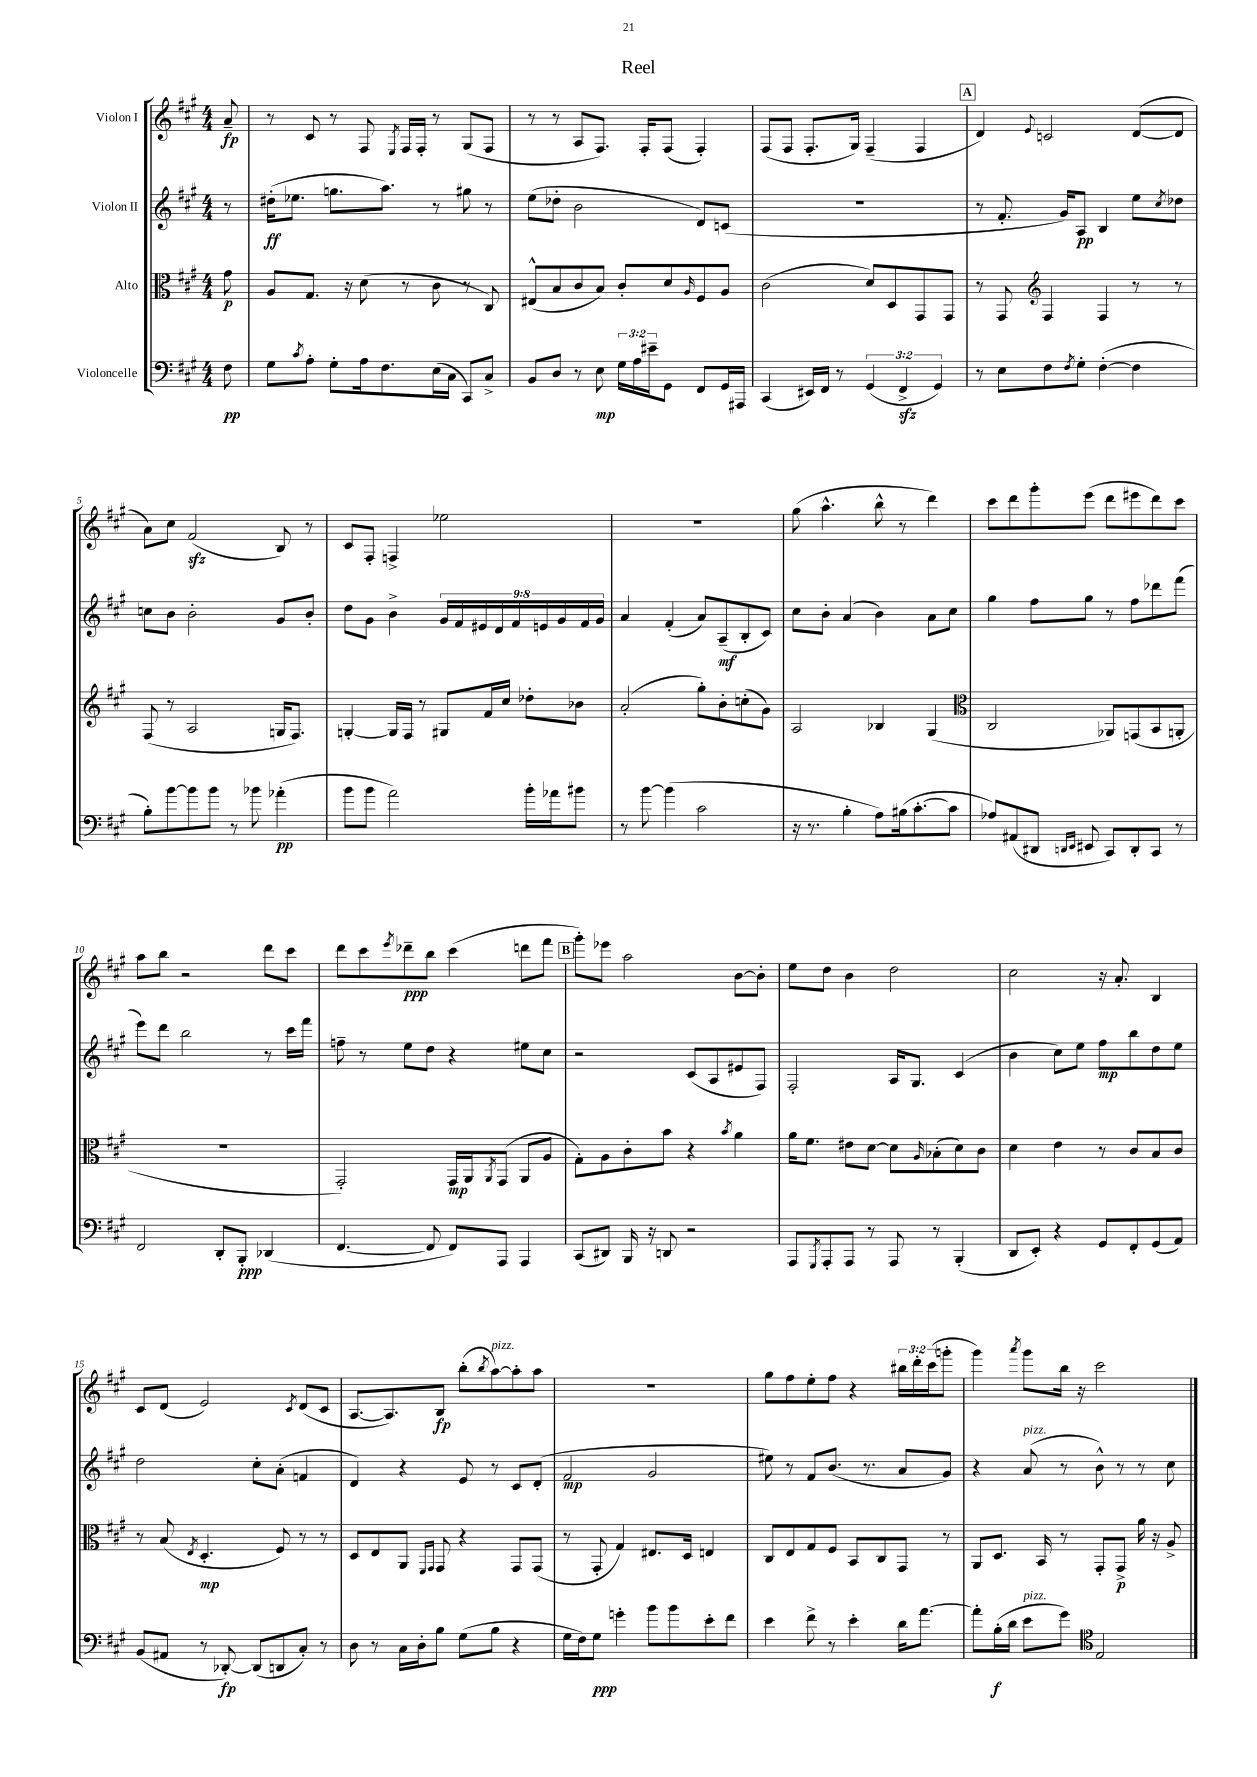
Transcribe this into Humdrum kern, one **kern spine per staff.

**kern	**dynam	**kern	**dynam	**kern	**dynam	**kern	**dynam
*part4	*part4	*part3	*part3	*part2	*part2	*part1	*part1
*staff4	*staff4	*staff3	*staff3	*staff2	*staff2	*staff1	*staff1
*I"Violoncelle	*	*I"Alto	*	*I"Violon II	*	*I"Violon I	*
*clefF4	*	*clefC3	*	*clefG2	*	*clefG2	*
*k[f#c#g#]	*	*k[f#c#g#]	*	*k[f#c#g#]	*	*k[f#c#g#]	*
*M4/4	*	*M4/4	*	*M4/4	*	*M4/4	*
=	=	=	=	=	=	=	=
8F#\	pp	8g#\	p	8r	.	8a~/	fp
=1	=1	=1	=1	=1	=1	=1	=1
8G#\L	.	8A/L	.	(16dd#X'\KL	ff	8r	.
.	.	.	.	8.ee-X\J	.	.	.
8qc#/	.	.	.	.	.	.	.
8A'\J	.	8.G#/J	.	.	.	8c#/	.
8G#'\L	.	.	.	8.ggn\L	.	8r	.
.	.	16r	.	.	.	.	.
16A\k	.	(8d\	.	.	.	8F#/	.
8.F#\	.	.	.	8.aa\J)	.	.	.
.	.	.	.	.	.	8qE/	.
.	.	8r	.	.	.	16F#/LL	.
.	.	.	.	.	.	16F#'/JJ	.
(16E\L	.	8c#\	.	8r	.	8r	.
16C#\JJ	.	.	.	.	.	.	.
8CC#/L)	.	8r	.	8gg#X\	.	(8G#/L	.
8C#^/J	.	8C#/)	.	8r	.	8F#/J	.
=2	=2	=2	=2	=2	=2	=2	=2
8BB/L	.	(8E#X^^/L	.	(8ee\L	.	8r	.
8D/J	.	8B/	.	8dd-X'\J	.	8r	.
8r	.	8c#/	.	2b\	.	8A/L	.
8E\	mp	8B/J)	.	.	.	8.F#/J)	.
24G#\LL	.	8c#'/L	.	.	.	.	.
24A\	.	.	.	.	.	.	.
.	.	.	.	.	.	16F#'/KL	.
24e#X~\J	.	.	.	.	.	.	.
8GG#\J	.	8d/	.	.	.	(8F#/J	.
.	.	16qqA/	.	.	.	.	.
8FF#/L	.	8F#/	.	8d/L)	.	4F#'/)	.
16GG#/L	.	8A/J	.	(8cn/J	.	.	.
16AAA#X/JJ	.	.	.	.	.	.	.
=3	=3	=3	=3	=3	=3	=3	=3
(4CC#/	.	(2c#\	.	1r	.	(8F#/L	.
.	.	.	.	.	.	8F#/J	.
16EE#X/LL)	.	.	.	.	.	8.F#'/L	.
16FF#/JJ	.	.	.	.	.	.	.
8r	.	.	.	.	.	.	.
.	.	.	.	.	.	16G#/Jk)	.
(6GG#/	.	8d/L)	.	.	.	(4F#~/	.
.	.	8D/	.	.	.	.	.
6FF#zz^/	.	.	.	.	.	.	.
.	.	8GG#/	.	.	.	4F#/	.
6GG#/)	.	.	.	.	.	.	.
.	.	8GG#/J	.	.	.	.	.
!!LO:REH:place=s1:t=A
=4	=4	=4	=4	=4	=4	=4	=4
8r	.	8r	.	8r	.	4d/)	.
8E\L	.	8GG#/	.	8.f#'/	.	.	.
*	*	*clefG2	*	*	*	*	*
.	.	.	.	.	.	8qqe/	.
8F#\	.	4F#/	.	.	.	2cn/	.
.	.	.	.	16g#/KL)	.	.	.
8qF#/	.	.	.	.	.	.	.
8G#'\J	.	.	.	8A/J	pp	.	.
([4F#'\	.	4F#/	.	4B/	.	.	.
4F#\]	.	8r	.	8ee\L	.	([8d/L	.
.	.	.	.	8qcc#/	.	.	.
.	.	8r	.	8dd-X\J	.	8d/J]	.
!!LO:LB:g=z
=5	=5	=5	=5	=5	=5	=5	=5
8B'\L)	.	(8F#/	.	8ccn\L	.	8a\L)	.
[8b\	.	8r	.	8b\J	.	8cc#\J	.
8b\]	.	2A/	.	2b'\	.	(2f#zz/	.
8b\J	.	.	.	.	.	.	.
8r	.	.	.	.	.	.	.
8b-X\	.	.	.	.	.	.	.
(4a-X'\	pp	16Gn/KL	.	8g#/L	.	8B/)	.
.	.	8.F#/J)	.	.	.	.	.
.	.	.	.	8b'/J	.	8r	.
=6	=6	=6	=6	=6	=6	=6	=6
8b\L	.	[4Gn'/	.	8dd\L	.	8c#/L	.
8b\J	.	.	.	8g#\J	.	8F#'/J	.
2a\)	.	16G/LL]	.	4b^\	.	4Fn^/	.
.	.	16F#/JJ	.	.	.	.	.
.	.	8r	.	.	.	.	.
.	.	8G#X/L	.	18g#/LL	.	2ee-X\	.
.	.	.	.	18f#/	.	.	.
.	.	.	.	18e#X/	.	.	.
.	.	16f#/L	.	.	.	.	.
.	.	.	.	18d/	.	.	.
.	.	16cc#/JJ	.	.	.	.	.
.	.	.	.	18f#/	.	.	.
16b'\LL	.	8dd-X'\L	.	.	.	.	.
.	.	.	.	18en/	.	.	.
16a-X\J	.	.	.	.	.	.	.
.	.	.	.	18g#/	.	.	.
8b#X\J	.	8b-X\J	.	.	.	.	.
.	.	.	.	18f#/	.	.	.
.	.	.	.	18g#/JJ	.	.	.
=7	=7	=7	=7	=7	=7	=7	=7
8r	.	(2a'/	.	4a/	.	1r	.
[8b\	.	.	.	.	.	.	.
(4b\]	.	.	.	(4f#'/	.	.	.
2c#\	.	8gg#'\L)	.	8a/L)	.	.	.
.	.	8b'\	.	(8A~/	mf	.	.
.	.	(8ccn'\	.	8B'/	.	.	.
.	.	8g#\J)	.	8c#/J)	.	.	.
=8	=8	=8	=8	=8	=8	=8	=8
16r	.	2A/	.	8cc#\L	.	(8gg#\	.
8.r	.	.	.	.	.	.	.
.	.	.	.	8b'\J	.	4.aa^^\	.
4B'\	.	.	.	(4a/	.	.	.
8A\L)	.	4B-X/	.	4b\)	.	8bb^^\	.
(16B#X\k	.	.	.	.	.	8r	.
[8.c#'\	.	.	.	.	.	.	.
.	.	(4G#/	.	8a\L	.	4ddd\)	.
8c#\J]	.	.	.	8cc#\J	.	.	.
=9	=9	=9	=9	=9	=9	=9	=9
*	*	*clefC3	*	*	*	*	*
8A-X/L)	.	2C#/	.	4gg#\	.	8ccc#\L	.
(8AA#X/	.	.	.	.	.	8ddd\	.
8DD#X/J	.	.	.	8ff#\L	.	8ggg#'\	.
16qqDDn/LL	.	.	.	.	.	.	.
16qqEE/JJ	.	.	.	.	.	.	.
8EE#X/	.	.	.	8gg#\J	.	(8eee\J	.
8CC#/L)	.	8AA-X/L)	.	8r	.	8ddd\L	.
8DD'/	.	(8GGn/	.	8ff#\L	.	8eee#X\	.
8CC#/J	.	8BB/	.	8ddd-X\	.	8ddd\)	.
8r	.	8AAn'/J	.	(8fff#\J	.	8ccc#\J	.
!!LO:LB:g=z
=10	=10	=10	=10	=10	=10	=10	=10
2FF#/	.	1r	.	8eee\L)	.	8aa\L	.
.	.	.	.	8ddd\J	.	8bb\J	.
.	.	.	.	2bb\	.	2r	.
8DD'/L	.	.	.	.	.	.	.
8BBB'/J	ppp	.	.	.	.	.	.
(4DD-X/	.	.	.	8r	.	8ddd\L	.
.	.	.	.	16ccc#\LL	.	8ccc#\J	.
.	.	.	.	16fff#\JJ	.	.	.
=11	=11	=11	=11	=11	=11	=11	=11
[4.FF#/	.	2GG#'/)	.	8ffn~\	.	8ddd\L	.
.	.	.	.	8r	.	8ccc#\	.
.	.	.	.	.	.	8qeee/	.
.	.	.	.	8ee\L	.	8ddd-X~\	ppp
8FF#/]	.	.	.	8dd\J	.	8bb\J	.
8FF#/L)	.	16GG#/LL	mp	4r	.	(4ccc#\	.
.	.	16AA/J	.	.	.	.	.
.	.	8qAA/	.	.	.	.	.
8AAA/J	.	(8GG#/J	.	.	.	.	.
4AAA/	.	8AA/L	.	8ee#X\L	.	8dddn\L	.
.	.	8A/J	.	8cc#\J	.	8fff#\J	.
!!LO:REH:place=s1:t=B
=12	=12	=12	=12	=12	=12	=12	=12
(8CC#/L	.	8G#'\L)	.	2r	.	8ggg#'\L)	.
8DD#X/J)	.	8A\	.	.	.	8eee-X\J	.
16BBB/	.	8c#'\	.	.	.	2aa\	.
16r	.	.	.	.	.	.	.
8DDn/	.	8b\J	.	.	.	.	.
2r	.	4r	.	(8c#/L	.	.	.
.	.	.	.	8A/	.	.	.
.	.	8qb/	.	.	.	.	.
.	.	4a\	.	8e#X/	.	[8b\L	.
.	.	.	.	8F#/J)	.	8b'\J]	.
=13	=13	=13	=13	=13	=13	=13	=13
8AAA/L	.	16a\KL	.	2F#'/	.	8ee\L	.
.	.	8.f#\J	.	.	.	.	.
8qGGG#/	.	.	.	.	.	.	.
8AAA'/	.	.	.	.	.	8dd\J	.
8AAA/J	.	8e#X\L	.	.	.	4b\	.
8r	.	[8d\J	.	.	.	.	.
8AAA/	.	8d\L]	.	16A/KL	.	2dd\	.
.	.	.	.	8.G#/J	.	.	.
.	.	16qqA/	.	.	.	.	.
8r	.	(8B-X'\	.	.	.	.	.
(4BBB'/	.	8d\)	.	(4c#/	.	.	.
.	.	8c#\J	.	.	.	.	.
=14	=14	=14	=14	=14	=14	=14	=14
8DD/L	.	4d\	.	4b\	.	2cc#\	.
8EE'/J)	.	.	.	.	.	.	.
4r	.	4e\	.	8cc#\L)	.	.	.
.	.	.	.	8ee\J	.	.	.
8GG#/L	.	8r	.	8ff#\L	mp	16r	.
.	.	.	.	.	.	8.a'/	.
8FF#'/	.	8c#/L	.	8bb\	.	.	.
(8GG#/	.	8B/	.	8dd\	.	4B/	.
8AA/J)	.	8c#/J	.	8ee\J	.	.	.
!!LO:LB:g=z
=15	=15	=15	=15	=15	=15	=15	=15
(8BB/L	.	8r	.	2dd\	.	8c#/L	.
8AA#X/J	.	(8B/	.	.	.	(8d/J	.
.	.	8qE/	.	.	.	.	.
8r	.	4.D'/	mp	.	.	2e/)	.
[8DD-X'/)	fp	.	.	.	.	.	.
(8DD-/L]	.	.	.	8cc#'\L	.	.	.
8DDn/	.	8F#/)	.	(8a'\J	.	.	.
.	.	.	.	.	.	8qc#/	.
8C#'/J)	.	8r	.	4fn/	.	(8d/L	.
8r	.	8r	.	.	.	8c#/J	.
=16	=16	=16	=16	=16	=16	=16	=16
8D\	.	8D/L	.	4d/)	.	[8.A/L	.
8r	.	8E/	.	.	.	.	.
.	.	.	.	.	.	8.A/])	.
16C#\LL	.	8AA/J	.	4r	.	.	.
16D'\J	.	.	.	.	.	.	.
.	.	16qqFF#/LL	.	.	.	.	.
.	.	16qqGG#/JJ	.	.	.	.	.
8B\J	.	8GG#/	.	.	.	8B/J	fp
(8G#\L	.	4r	.	8e/	.	(8bb'\L	.
.	.	.	.	.	.	8qbb/	.
!	!	!	!	!	!	!LO:TX:a:i:t=pizz.	!
8B\J	.	.	.	8r	.	[8aa\)	.
4r	.	8GG#/L	.	8c#/L	.	8aa'\]	.
.	.	(8GG#/J	.	(8d'/J	.	8aa\J	.
=17	=17	=17	=17	=17	=17	=17	=17
16G#\LL	.	8r	.	2f#/	mp	1r	.
16F#\J)	.	.	.	.	.	.	.
8G#\J	ppp	8GG#'/	.	.	.	.	.
4gn'\	.	4G#/)	.	.	.	.	.
8b\L	.	8.E#X/L	.	2g#/	.	.	.
8b\	.	.	.	.	.	.	.
.	.	16D/Jk	.	.	.	.	.
8e'\	.	4En/	.	.	.	.	.
8f#\J	.	.	.	.	.	.	.
=18	=18	=18	=18	=18	=18	=18	=18
4e\	.	8C#/L	.	8ee#X\)	.	8gg#\L	.
.	.	8E/	.	8r	.	8ff#\	.
8f#^\	.	8G#/	.	8f#/L	.	8ee'\	.
8r	.	8F#/J	.	(8.b/J	.	8ff#\J	.
4e'\	.	8BB/L	.	.	.	4r	.
.	.	.	.	8.r	.	.	.
.	.	8C#/	.	.	.	.	.
16d\KL	.	8GG#/J	.	8a/L	.	24bb#X\LL	.
.	.	.	.	.	.	24ddd'\	.
[8.a\J	.	.	.	.	.	.	.
.	.	.	.	.	.	(24ccc#\J	.
.	.	8r	.	8g#/J)	.	8gggn'\J	.
=19	=19	=19	=19	=19	=19	=19	=19
8a'\L]	.	8AA/L	.	4r	.	4ggg#\)	.
(16B'\L	f	8.D/J	.	.	.	.	.
16d\JJ	.	.	.	.	.	.	.
.	.	.	.	.	.	8qaaa/	.
!	!	!	!	!LO:TX:a:i:t=pizz.	!	!	!
!LO:TX:a:i:t=pizz.	!	!	!	!	!	!	!
8e\L	.	.	.	(8a/	.	8ggg#\L	.
.	.	16BB/	.	.	.	.	.
8g#\J)	.	8r	.	8r	.	16bb\Jk	.
.	.	.	.	.	.	16r	.
*clefC4	*	*	*	*	*	*	*
2E/	.	8GG#'/L	.	8b^^\)	.	2ccc#\	.
.	.	8GG#^/J	p	8r	.	.	.
.	.	16a\	.	8r	.	.	.
.	.	16r	.	.	.	.	.
.	.	8A^/	.	8cc#\	.	.	.
==	==	==	==	==	==	==	==
*-	*-	*-	*-	*-	*-	*-	*-
